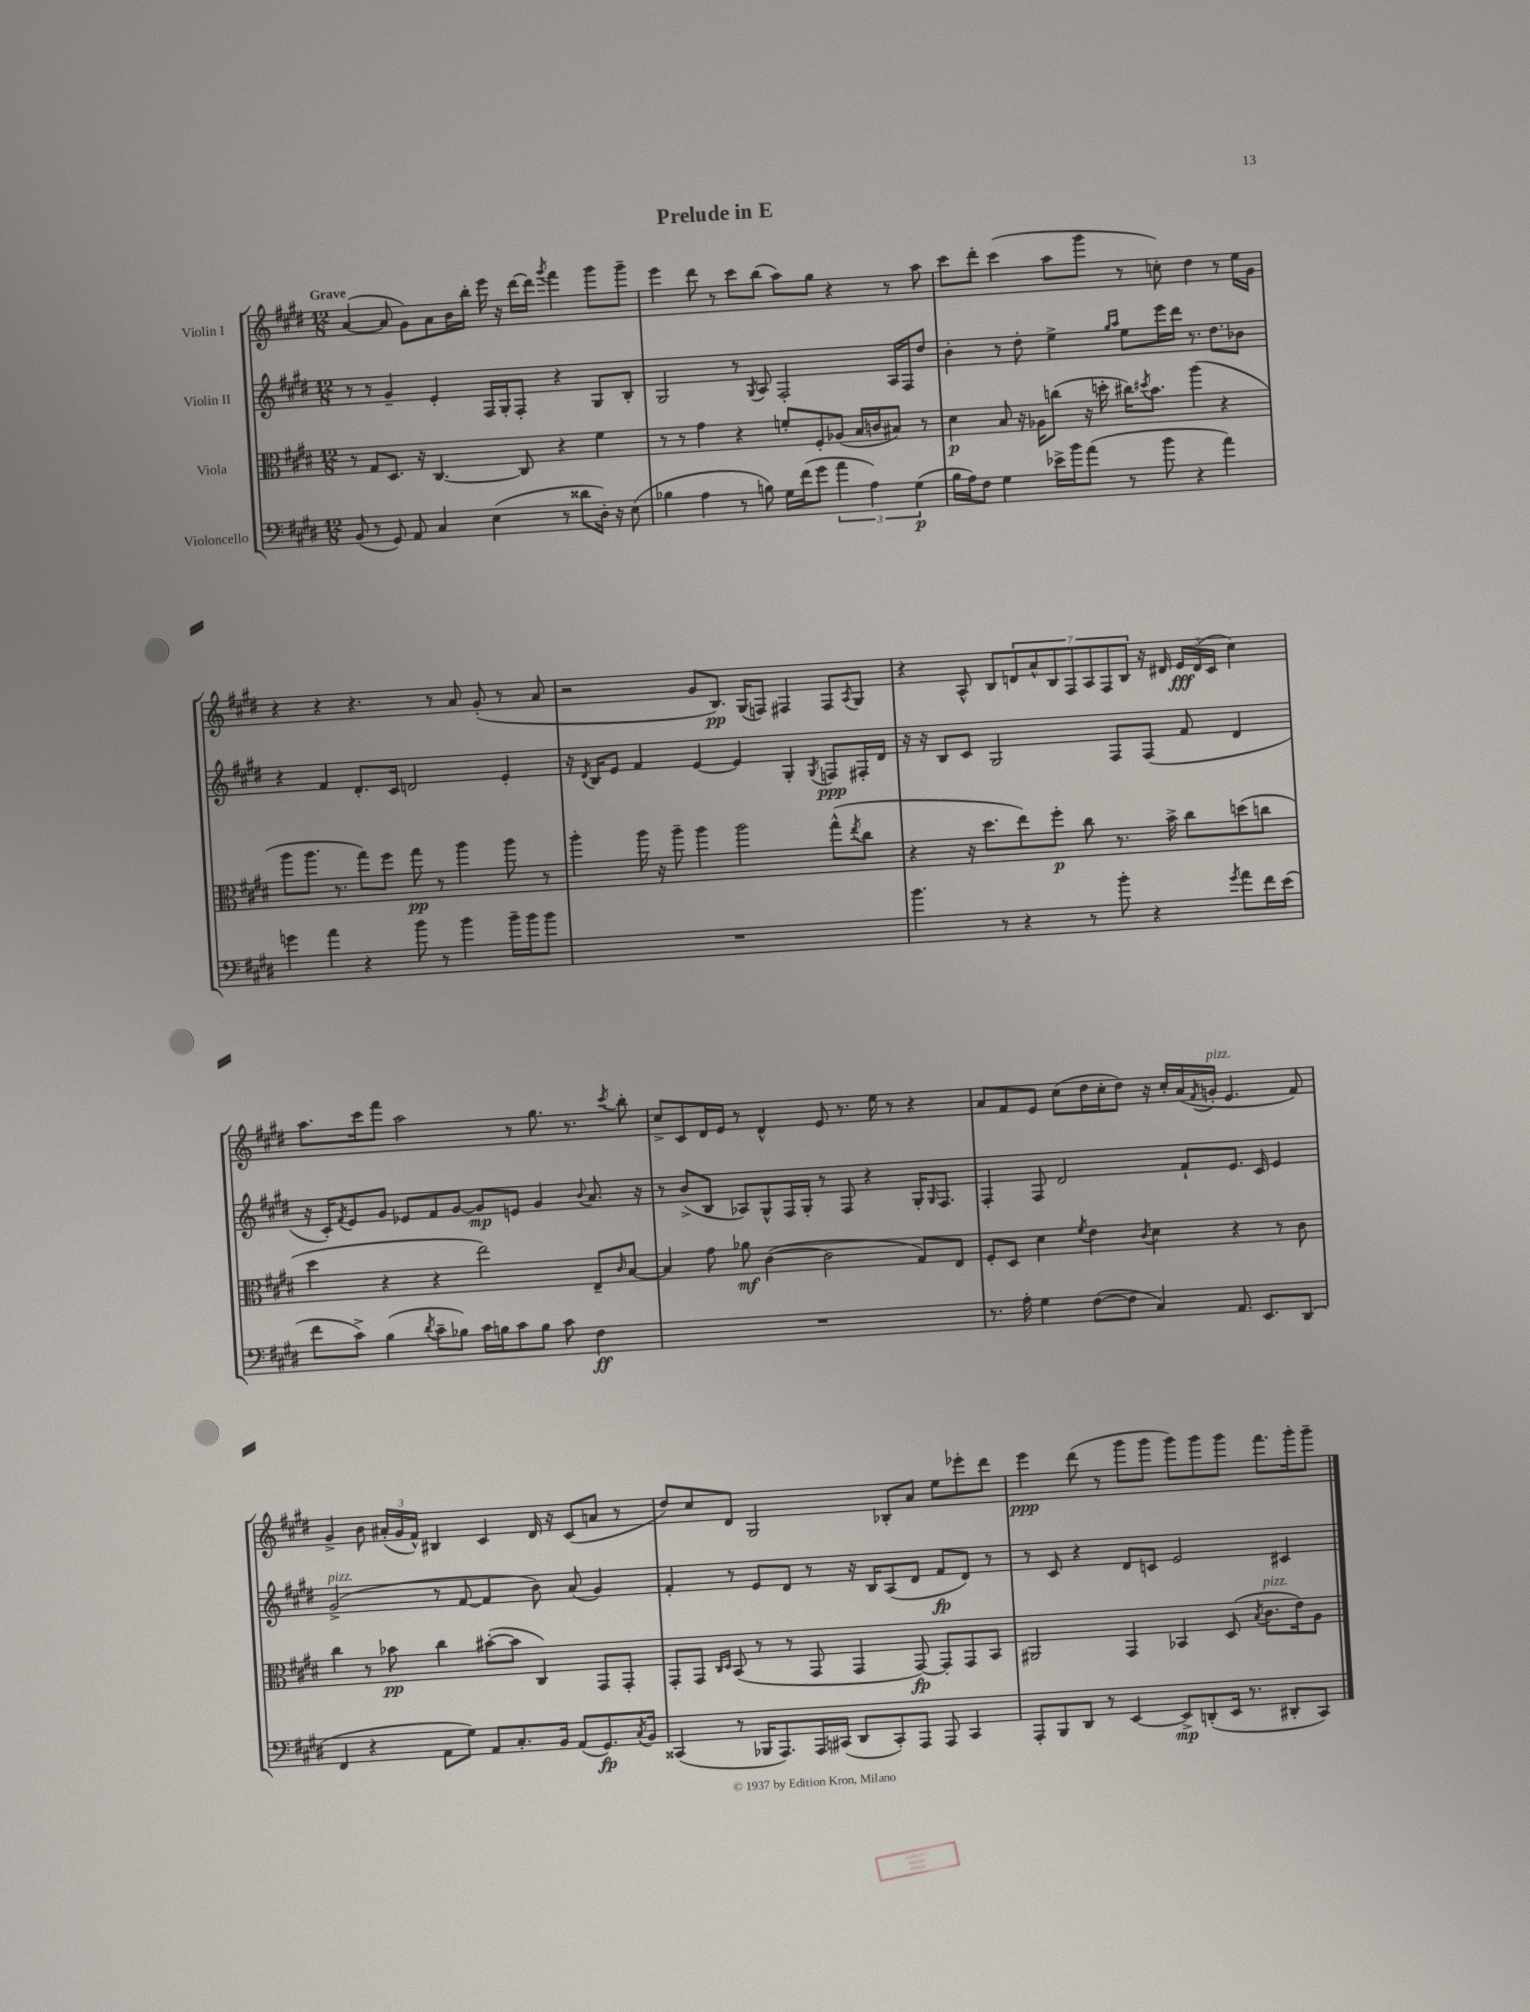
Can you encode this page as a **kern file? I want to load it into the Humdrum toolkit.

**kern	**kern	**kern	**kern
*staff4	*staff3	*staff2	*staff1
*clefF4	*clefC3	*clefG2	*clefG2
*k[f#c#g#d#]	*k[f#c#g#d#]	*k[f#c#g#d#]	*k[f#c#g#d#]
*M12/8	*M12/8	*M12/8	*M12/8
(8BB	8r	8r	([4a
8r	8G#	8r	.
8GG#)	8.D#	4g#~	8a]
8AA	.	.	8g#)
.	16r	.	.
4C#	[4.C#	4e'	8a
.	.	.	16b
.	.	.	16bb'
(4E	.	16F#	16eee
.	.	16G#'	16r
.	8C#]	8F#'	[16ddd#
.	.	.	16ddd#]
.	.	.	8qggg#
8r	4r	4r	4fff#
8d##	.	.	.
16D#')	4f#	8G#	8ggg#
16r	.	.	.
(8E	.	8B'	8ggg#~
=	=	=	=
4B-	8r	2G#	4eee
.	8r	.	.
4A	4g#	.	8ddd#
.	.	.	8r
8r	4r	8r	8ccc#
.	.	8qG#	.
8B)	.	8A	(8bb
16G#	8f'	2F#'	8aa)
(16f#	.	.	.
8g#	8F#'	.	8gg#
6a	(8A-	.	4r
.	16B	.	.
6A)	.	.	.
.	16c	.	.
.	8B#)	16A	8r
.	.	16F#	.
(6G#	.	.	.
.	8r	8dd#	8aa
=	=	=	=
16B	4d#	4b'	8ccc#
16A)	.	.	.
8F#	.	.	8ddd#'
4G#	8B	8r	(4ccc#
.	16r	8dd#'	.
.	16A-	.	.
16e-^	(8cc	4ee^	8aa
16b	.	.	.
(8a	16r	.	8ggg#
.	16dd'	.	.
.	.	16qqgg#	.
.	.	16qqaa	.
8r	16cc#)	8ee	8r
.	8qdd#	.	.
.	8.b	.	.
8b	.	16eee	8cc')
.	.	16ddd#	.
4r	(4aa	8.r	4dd#
.	.	8.dd#	.
4a)	4r	.	8r
.	.	8b-	16ee
.	.	.	16g#
=	=	=	=
4g	8aa	4r	4r
.	8.aa	.	.
4a	.	4f#	4r
.	8.r	.	.
4r	8gg#)	8.d#'	4.r
.	8ff#	.	.
.	.	16c#	.
8b	8gg#	2d	.
8r	8r	.	8r
4b	4aa	.	8a
.	.	.	(8g#'
16b~	8aa	4e'	8r
16b	.	.	.
8b	8r	.	8a
=	=	=	=
1.r	4aa'	16r	2r
.	.	8qd#	.
.	.	16B	.
.	.	8e	.
.	16aa	4f#	.
.	16r	.	.
.	8aa~	.	.
.	4aa	[4e	8g#
.	.	.	8.B)
.	2aa	4e]	.
.	.	.	(16G#
.	.	.	8F)
.	.	4G#'	4F#
.	.	8qG#	.
.	(8gg#^^	8F	8F#
.	8qee	.	8qA
.	8cc#	16F#'	8G#
.	.	16d#	.
=	=	=	=
4.b	4r	16r	4r
.	.	16r	.
.	.	8B	.
.	16r	8c#	8A^^
.	8.dd#	.	.
8r	.	2G#	8B
4r	8ee)	.	14d
.	.	.	14a^^
.	8ff#'	.	.
.	.	.	14B
.	.	.	14F#
8r	8cc#	.	.
.	.	.	14A
.	.	.	14F#
8b'	8.r	8F#	.
.	.	.	14B
4r	.	(8F#	16r
.	16b^	.	16d#
.	8cc#	8f#	24e
.	.	.	(24d#
.	.	.	24c#
8qg#	.	.	.
8a	(8dd	4d#	4cc#)
16f#	8cc	.	.
(16e	.	.	.
=	=	=	=
8f#	4dd#	16r	8.aa
.	.	16c#')	.
.	.	8qf#	.
8c#^)	.	8e	.
.	.	.	16ccc#
(4B	4r	8g#	8fff#
.	.	8e-	2aa
8qd#	.	.	.
8c#~	4r	8f#	.
8B-)	.	[8g#	.
16c#	2ee)	8g#]	.
16B	.	.	.
8c#	.	8e	8r
8B	.	4g#	8.gg#
8c#	.	.	.
.	.	.	8.r
.	.	8qqb	.
4F#	8E~	8.a	.
.	16qqc#	.	8qccc#
.	[8B	.	8bb'
.	.	16r	.
=	=	=	=
1.r	4B]	8r	8cc#^
.	.	(8b^	8c#
.	8g#	8B	16d#
.	.	.	16e
.	8a-	8A-)	8r
.	([4c#	8G#^^	4d#^^
.	.	16F#	.
.	.	16G#'	.
.	2c#]	8r	8e
.	.	8F#	8.r
.	.	4r	.
.	.	.	16ee
.	.	.	8r
.	8G#)	16G#'	4r
.	.	16qqG#	.
.	.	8.F#	.
.	8E	.	.
=	=	=	=
8.r	8F#'	4F#'	8a
.	8D#	.	8f#
16A'	.	.	.
4G#	4d#	8F#	8e
.	.	2d#	(8cc#
.	8qf#	.	.
([8F#	4e	.	16dd#
.	.	.	16cc#'
8F#]	.	.	8dd#)
.	8qc#	.	.
4C#)	4d#	.	16r
.	.	.	16cc#'
.	.	8f#`	(16a
.	.	.	8qf#
.	.	.	16g'
8.AA	4r	8.e	4.e
8.EE	.	16c#	.
.	8r	4e	.
(8DD#	8c#	.	8f#)
=	=	=	=
4FF#	4cc#	(2g#^	4g#^
4r	8r	.	8b
.	8b-	.	(24a#'
.	.	.	24g#
.	.	.	24f#^^)
8AA	4cc#	8r	4B#
8G#)	.	[8f#	.
8AA	([8b#'	4f#]	4c#
8.C#'	8b#]	.	.
.	4C#)	8b)	16d#
16BB	.	.	16r
(8AA	.	(8a	(8c#
8.GG#)	8GG#	4g#)	8a
.	8GG#'	.	8r
8qC#	.	.	.
16BB	.	.	.
=	=	=	=
(4CC##	8GG#'	4f#'	8dd#)
.	8GG#	.	8cc#
.	16qqC#	.	.
.	16qqD#	.	.
8r	(8BB	8r	8d#
16BBB-	8r	8e	2G#
8.AAA)	.	.	.
.	8r	8d#	.
16AAA	8GG#	8r	.
(16CC#	.	.	.
8DD#	4GG#	16r	.
.	.	16B	.
8CC#')	.	(8A	8B-'
8AAA	[8GG#)	8d#	8a
8AAA	8GG#']	8f#	8ee
4CC#	8GG#	8d#)	8eee-'
.	8BB	8r	8ddd#
=	=	=	=
8AAA'	2AA#	8r	4eee
8BBB	.	8c#	.
8DD#	.	4r	(8ddd#
8r	.	.	8r
[4EE	4GG#	8d#	8ggg#
.	.	8c	8ggg#
8EE^]	4BB-	2e	8ggg#)
(8DD'	.	.	8ggg#
16EE	(8D#	.	8ggg#
8.r	.	.	.
.	8qB	.	.
.	8.c#	.	8.fff#
8DD#'	.	4c#	.
.	16e)	.	16ggg#'
8CC#)	8A	.	8ggg#~
==	==	==	==
*-	*-	*-	*-
